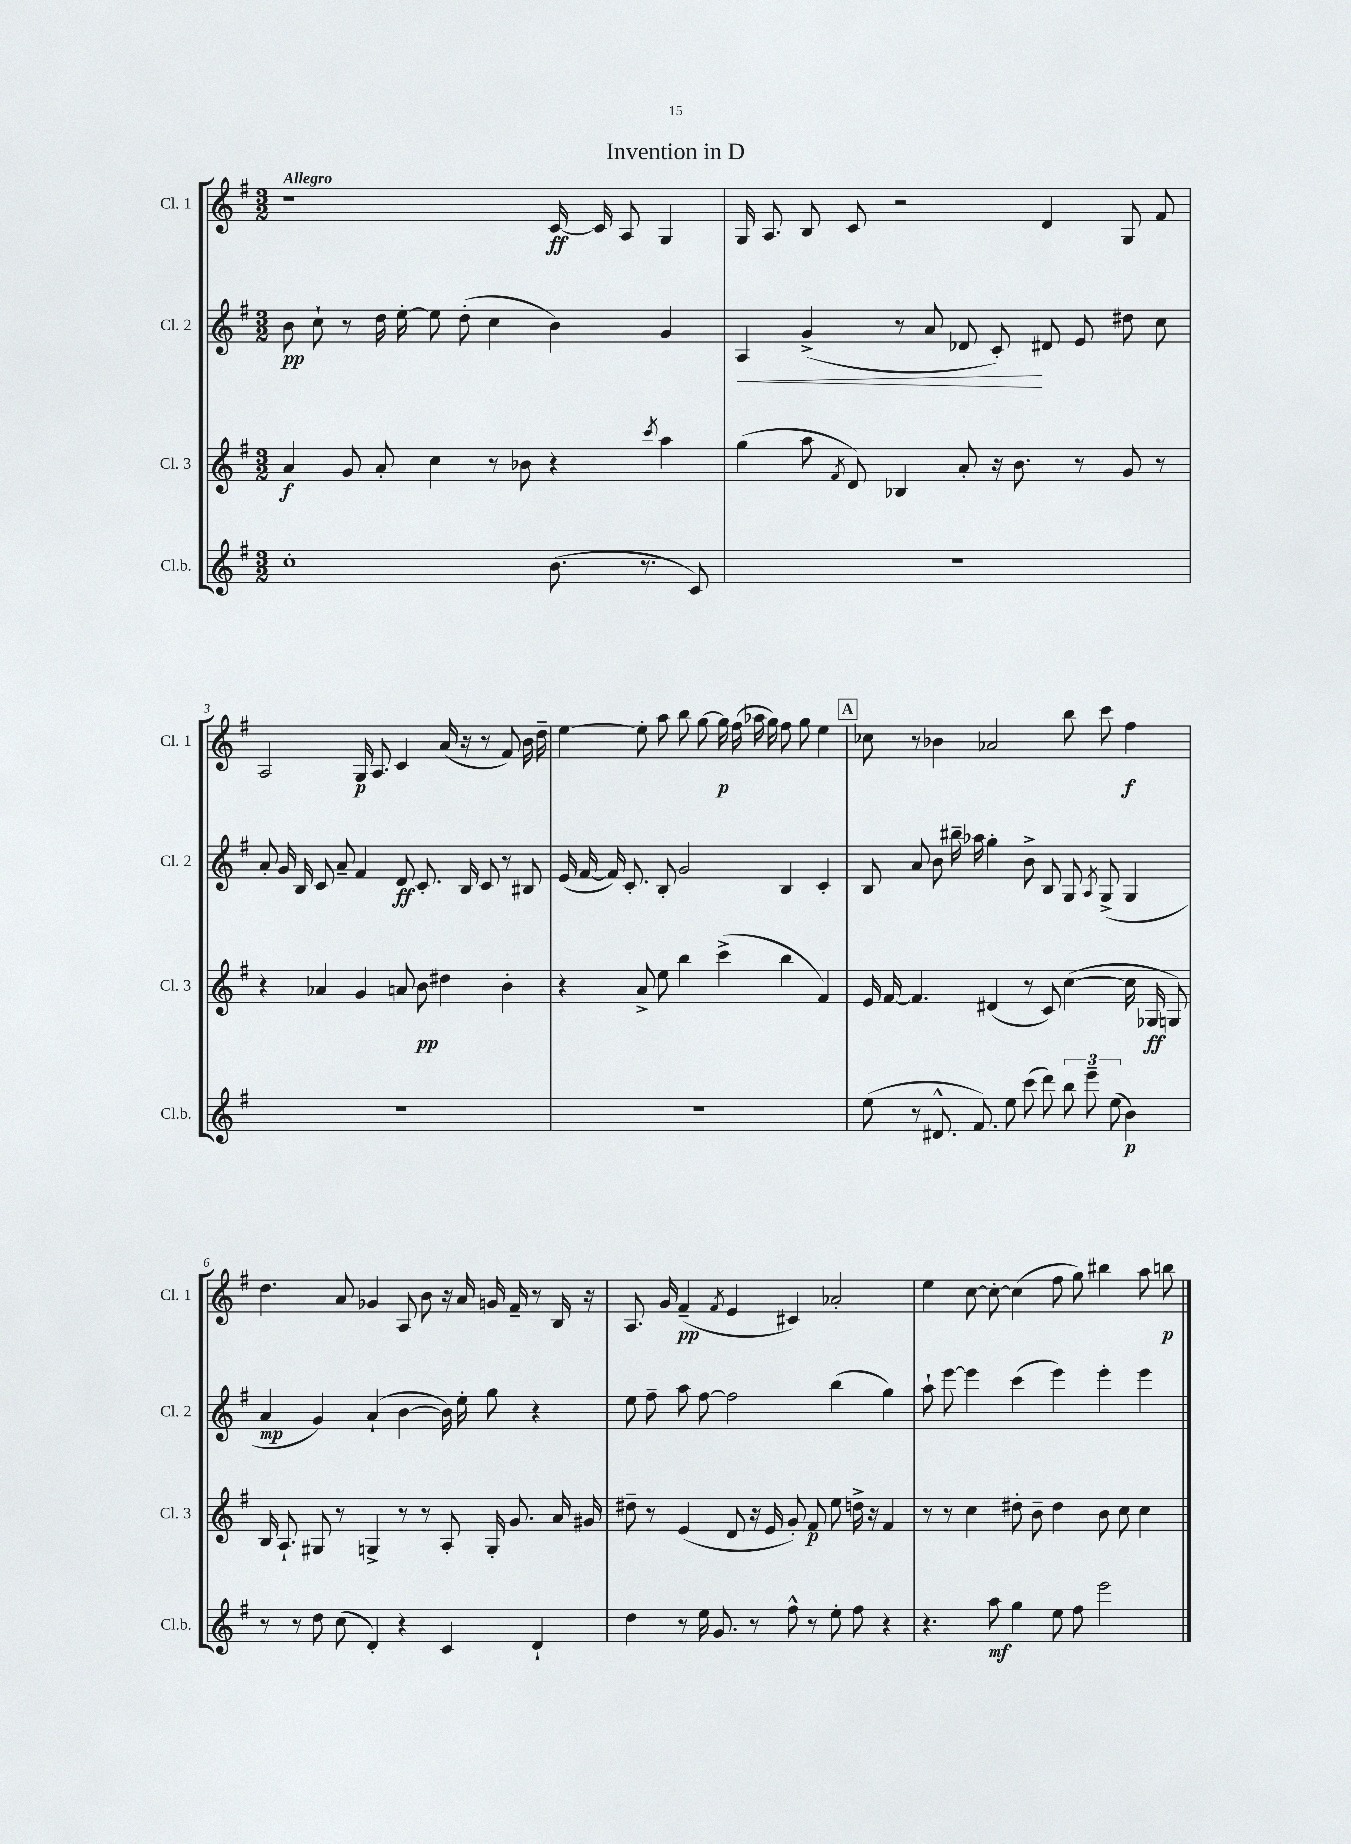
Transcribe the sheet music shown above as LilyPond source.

\header { title = "Invention in D" }
<<
\new StaffGroup <<
\new Staff = "s0" \with { instrumentName = "Cl. 1" shortInstrumentName = "Cl. 1" } {
    \clef treble \key g \major \numericTimeSignature \time 3/2 \tempo "Allegro"
    \autoBeamOff r1 c'16~\ff c'16 a8 g4 |
    g16 a8. b8 c'8 r2 d'4 g8 fis'8 |
    a2 g16\p a8. c'4 a'16( r16 r8 fis'8) b'16 d''16-- |
    e''4~ e''8-. a''8 b''8 g''8~ g''16\p fis''16( aes''16 g''16) fis''8 g''8 e''4 |
    \mark \markup { \box "A" } ces''8 r8 bes'4 aes'2 b''8 c'''8 fis''4\f |
    d''4. a'8 ges'4 a8 b'8 r16 a'16 g'16 fis'16-- r8 b16 r16 |
    a8. g'16 fis'4--\pp( \acciaccatura { fis'8 } e'4 cis'4) aes'2-. |
    e''4 c''8~ c''8~-. c''4( fis''8 g''8) bis''4 a''8 b''8\p \bar "|." |
}
\new Staff = "s1" \with { instrumentName = "Cl. 2" shortInstrumentName = "Cl. 2" } {
    \clef treble \key g \major \numericTimeSignature \time 3/2
    \autoBeamOff b'8\pp c''8-! r8 d''16 e''16~-. e''8 d''8-.( c''4 b'4) g'4 |
    a4\< g'4->( r8 a'8 des'8 c'8-.\!) dis'8 e'8 dis''8 c''8 |
    a'8-. g'16 b16 c'8 a'8-- fis'4 d'8\ff c'8.-. b16 c'8 r8 bis8 |
    e'16( fis'16~ fis'16) c'8.-. b8-. g'2 b4 c'4-. |
    \mark \markup { \box "A" } b8 a'8 b'8 bis''16-- aes''16 g''4-. b'8-> b8 g8 \acciaccatura { a8 } g8->( g4 |
    a'4\mp g'4) a'4-!( b'4~ b'16) e''16-. g''8 r4 |
    e''8 fis''8-- a''8 fis''8~ fis''2 b''4( g''4) |
    a''8-! e'''8~ e'''4 c'''4( e'''4) e'''4-. e'''4 \bar "|." |
}
\new Staff = "s2" \with { instrumentName = "Cl. 3" shortInstrumentName = "Cl. 3" } {
    \clef treble \key g \major \numericTimeSignature \time 3/2
    \autoBeamOff a'4\f g'8 a'8-. c''4 r8 bes'8 r4 \acciaccatura { c'''8 } a''4 |
    g''4( a''8 \acciaccatura { fis'8 } d'8) bes4 a'8-. r16 b'8. r8 g'8 r8 |
    r4 aes'4 g'4 a'8 b'8\pp dis''4 b'4-. |
    r4 a'8-> e''8 b''4 c'''4->( b''4 fis'4) |
    \mark \markup { \box "A" } e'16 fis'16~ fis'4. dis'4( r8 c'8) c''4~( c''16 ges16\ff g8) |
    b16 a8.-! gis8 r8 g4-> r8 r8 a8-. g16-. g'8. a'16 gis'16 |
    dis''8-- r8 e'4( d'8 r16 e'16 g'8-.) fis'8\p e''8 d''16-> r16 fis'4 |
    r8 r8 c''4 dis''8-. b'8-- dis''4 b'8 c''8 c''4 \bar "|." |
}
\new Staff = "s3" \with { instrumentName = "Cl.b." shortInstrumentName = "Cl.b." } {
    \clef treble \key g \major \numericTimeSignature \time 3/2
    \autoBeamOff c''1-. b'8.( r8. c'8) |
    R1. |
    R1. |
    R1. |
    \mark \markup { \box "A" } e''8( r8 dis'8.-^ fis'8.) e''8 c'''8( d'''8) \tuplet 3/2 { b''8 e'''8-- e''8( } b'4\p) |
    r8 r8 d''8 c''8( d'4-.) r4 c'4 d'4-! |
    d''4 r8 e''16 g'8. r8 fis''8-^ r8 e''8-. fis''8 r4 |
    r4. a''8\mf g''4 e''8 fis''8 e'''2 \bar "|." |
}
>>
>>
